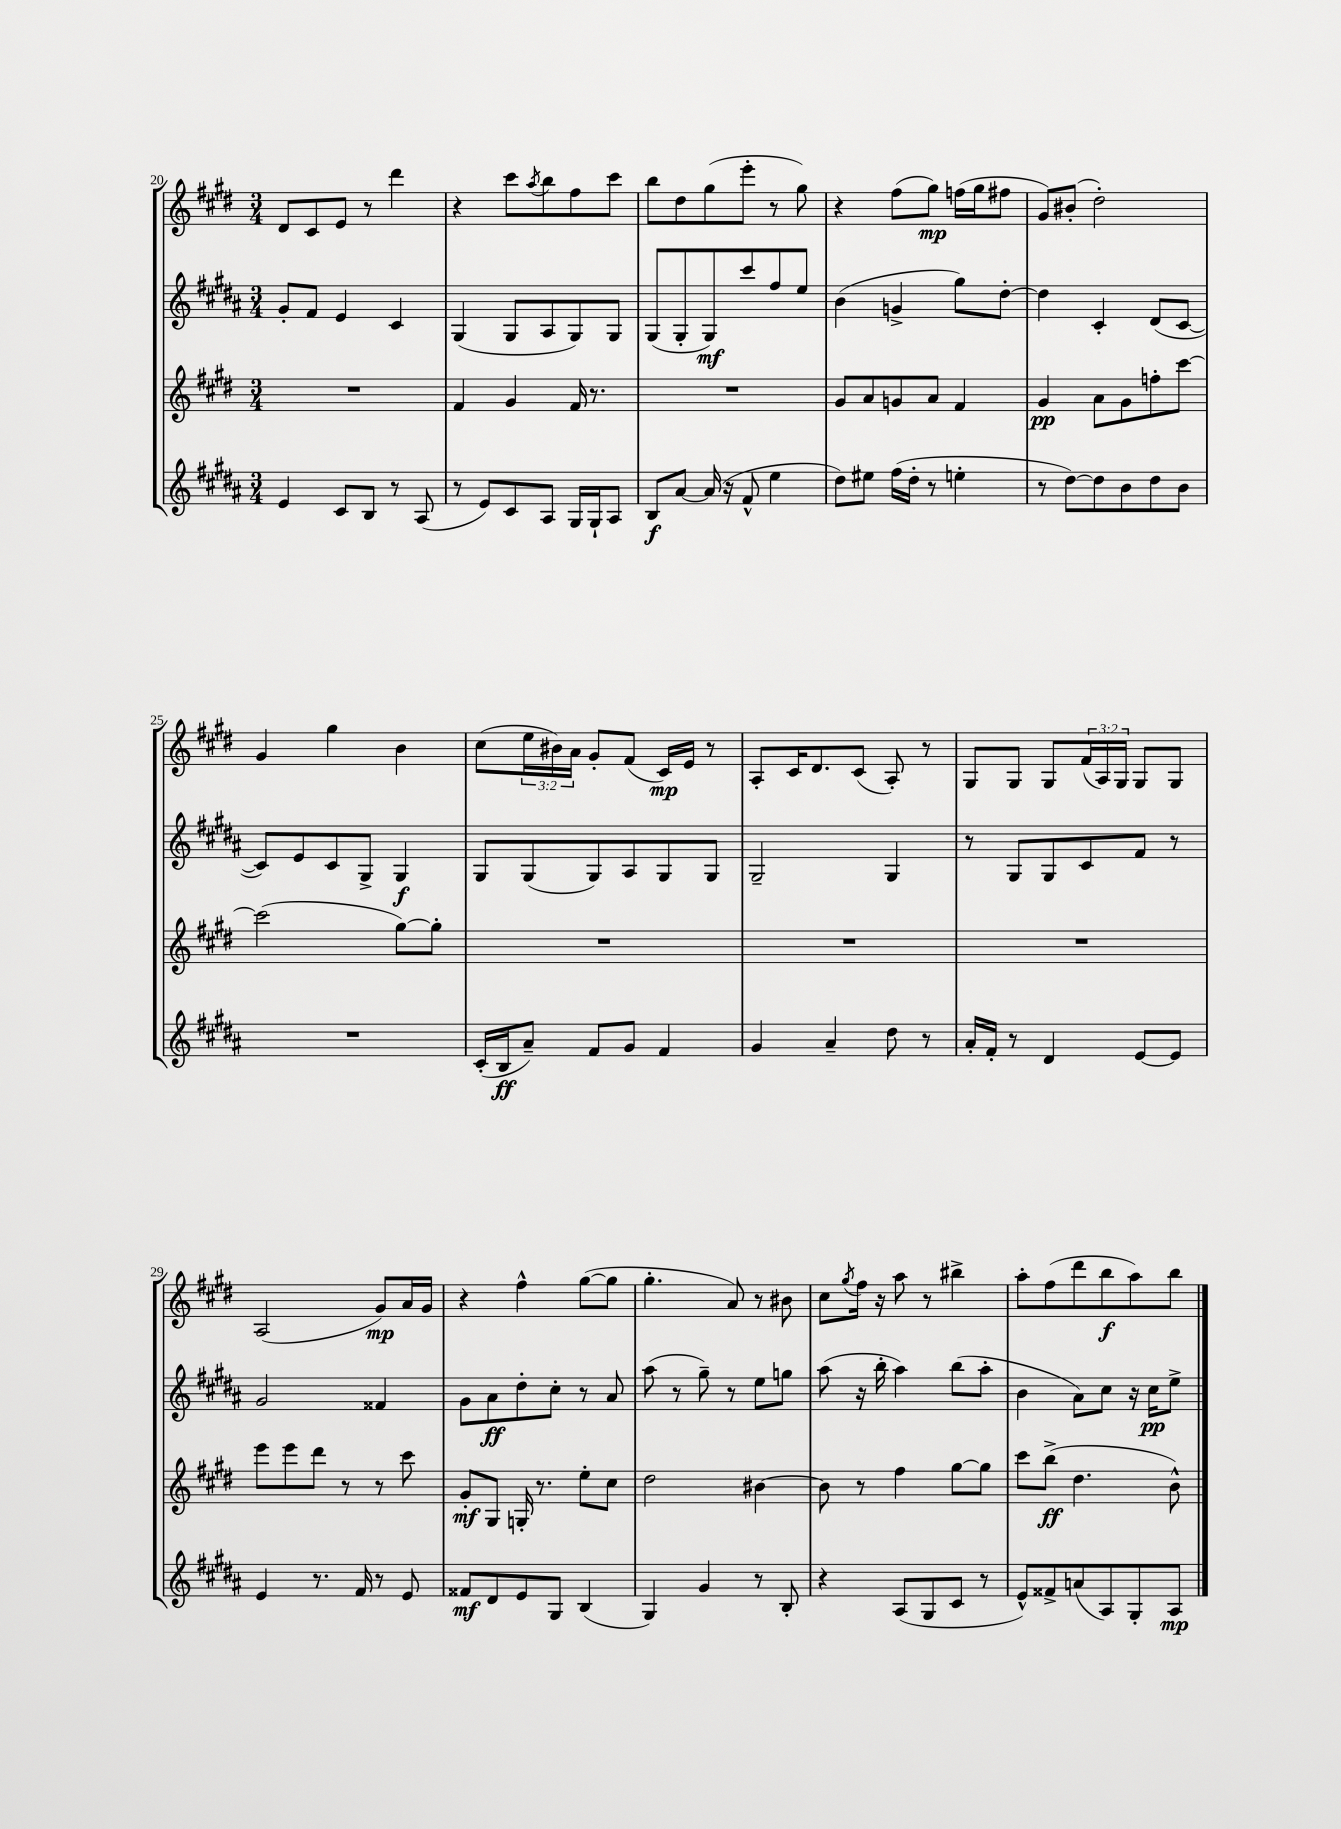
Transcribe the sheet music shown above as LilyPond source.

<<
\new StaffGroup <<
\new Staff = "s0" {
    \clef treble \key e \major \numericTimeSignature \time 3/4 \override Staff.TupletNumber.text = #tuplet-number::calc-fraction-text
    dis'8 cis'8 e'8 r8 dis'''4 |
    r4 cis'''8 \acciaccatura { a''8 } b''8 fis''8 cis'''8 |
    b''8 dis''8 gis''8( e'''8-. r8 gis''8) |
    r4 fis''8( gis''8\mp) f''16( gis''16 fis''8 |
    gis'8) bis'8-.( dis''2-.) |
    gis'4 gis''4 b'4 |
    cis''8( \tuplet 3/2 { e''16 bis'16) a'16 } gis'8-. fis'8( cis'16\mp) e'16 r8 |
    a8-. cis'16 dis'8. cis'8( a8-.) r8 |
    gis8 gis8 gis8 \tuplet 3/2 { fis'16( a16) gis16 } gis8 gis8 |
    a2( gis'8\mp) a'16 gis'16 |
    r4 fis''4-^ gis''8~( gis''8 |
    gis''4.-. a'8) r8 bis'8 |
    cis''8 \acciaccatura { gis''8 } fis''16 r16 a''8 r8 bis''4-> |
    a''8-. fis''8( dis'''8 b''8\f a''8) b''8 \bar "|." |
}
\new Staff = "s1" {
    \clef treble \key b \major \numericTimeSignature \time 3/4
    gis'8-. fis'8 e'4 cis'4 |
    gis4( gis8 ais8 gis8) gis8 |
    gis8( gis8-. gis8\mf) cis'''8 fis''8 e''8 |
    b'4( g'4-> gis''8) dis''8~-. |
    dis''4 cis'4-. dis'8( cis'8~ |
    cis'8) e'8 cis'8 gis8-> gis4\f |
    gis8 gis8( gis8) ais8 gis8 gis8 |
    gis2-- gis4 |
    r8 gis8 gis8 cis'8 fis'8 r8 |
    gis'2 fisis'4 |
    gis'8 ais'8\ff dis''8-. cis''8-. r8 ais'8 |
    ais''8( r8 gis''8--) r8 e''8 g''8 |
    ais''8( r16 b''16-. ais''4) b''8( ais''8-. |
    b'4 ais'8) cis''8 r16 cis''16\pp e''8-> \bar "|." |
}
\new Staff = "s2" {
    \clef treble \key e \major \numericTimeSignature \time 3/4
    R2. |
    fis'4 gis'4 fis'16 r8. |
    R2. |
    gis'8 a'8 g'8 a'8 fis'4 |
    gis'4\pp a'8 gis'8 f''8-. cis'''8~ |
    cis'''2( gis''8~) gis''8-. |
    R2. |
    R2. |
    R2. |
    e'''8 e'''8 dis'''8 r8 r8 cis'''8 |
    gis'8-.\mf gis8 g16-. r8. e''8-. cis''8 |
    dis''2 bis'4~ |
    bis'8 r8 fis''4 gis''8~ gis''8 |
    cis'''8 b''8->\ff( dis''4. b'8-^) \bar "|." |
}
\new Staff = "s3" {
    \clef treble \key b \major \numericTimeSignature \time 3/4
    e'4 cis'8 b8 r8 ais8( |
    r8 e'8) cis'8 ais8 gis16 gis16-! ais8 |
    b8\f ais'8~ ais'16( r16 fis'8-^ e''4 |
    dis''8) eis''8 fis''16( dis''16-. r8 e''4-. |
    r8 dis''8~) dis''8 b'8 dis''8 b'8 |
    R2. |
    cis'16-.( b16\ff ais'8--) fis'8 gis'8 fis'4 |
    gis'4 ais'4-- dis''8 r8 |
    ais'16-. fis'16-. r8 dis'4 e'8~ e'8 |
    e'4 r8. fis'16 r8 e'8 |
    fisis'8\mf dis'8 e'8 gis8 b4( |
    gis4) gis'4 r8 b8-. |
    r4 ais8( gis8 cis'8 r8 |
    e'8-^) fisis'8-> a'8( ais8) gis8-. ais8\mp \bar "|." |
}
>>
>>
\layout { \context { \Score currentBarNumber = #20 } }
